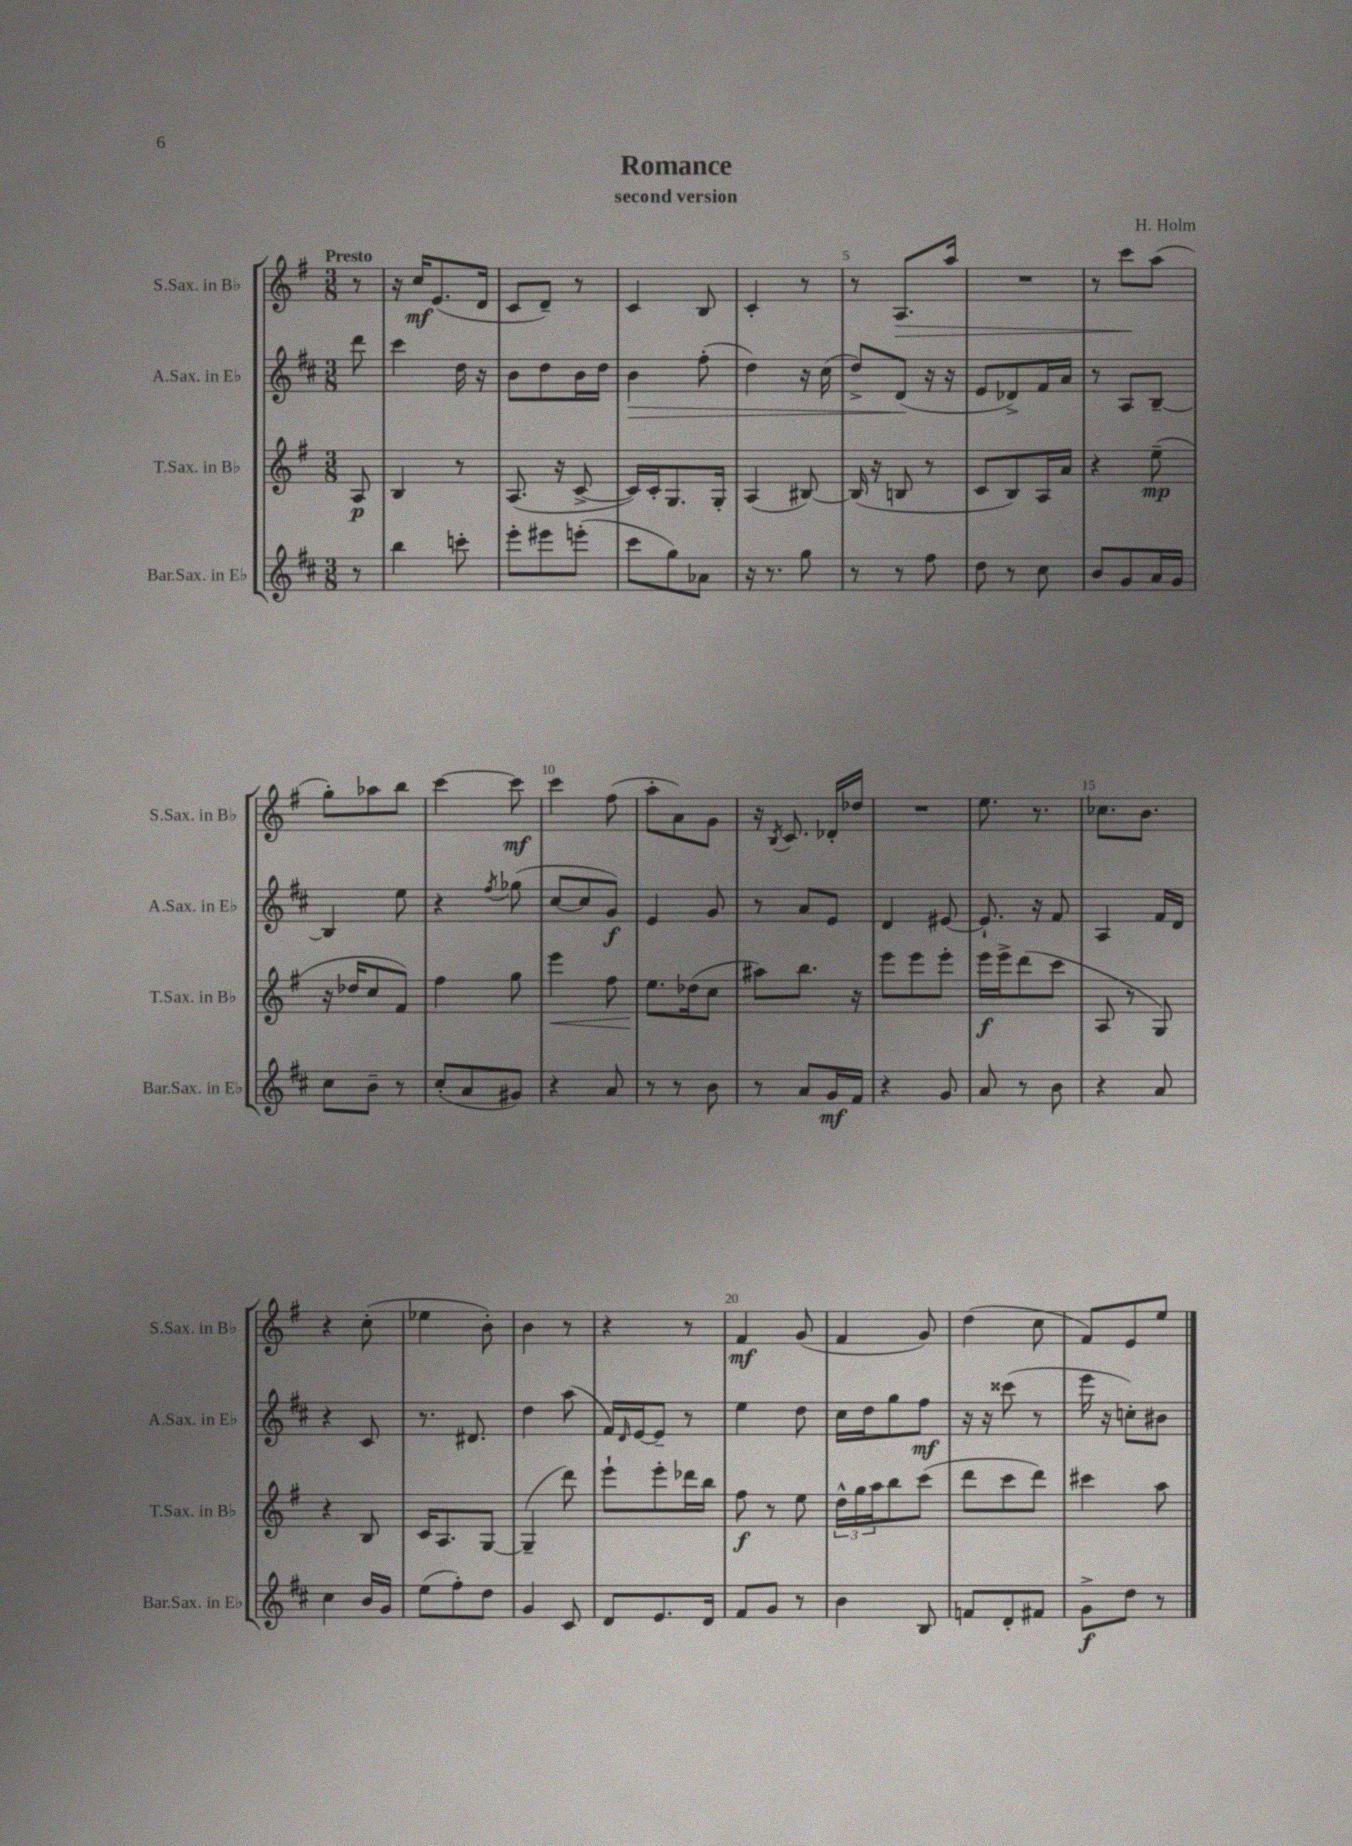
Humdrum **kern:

**kern	**dynam	**kern	**dynam	**kern	**dynam	**kern	**dynam
*part4	*part4	*part3	*part3	*part2	*part2	*part1	*part1
*staff4	*staff4	*staff3	*staff3	*staff2	*staff2	*staff1	*staff1
*I"Bar.Sax. in E♭	*	*I"T.Sax. in B♭	*	*I"A.Sax. in E♭	*	*I"S.Sax. in B♭	*
*I'Bar.Sax. in E♭	*	*I'T.Sax. in B♭	*	*I'A.Sax. in E♭	*	*I'S.Sax. in B♭	*
*clefG2	*	*clefG2	*	*clefG2	*	*clefG2	*
*k[f#c#]	*	*k[f#]	*	*k[f#c#]	*	*k[f#]	*
*M3/8	*	*M3/8	*	*M3/8	*	*M3/8	*
=	=	=	=	=	=	=	=
!	!	!	!	!	!	!LO:TX:a:B:t=Presto	!
8r	.	8A/	p	8ddd\	.	8r	.
=1	=1	=1	=1	=1	=1	=1	=1
4bb\	.	4B/	.	4ccc#\	.	16r	.
.	.	.	.	.	.	16cc/KL	mf
.	.	.	.	.	.	(8.e/	.
8cccn'\	.	8r	.	16dd\	.	.	.
.	.	.	.	16r	.	16d/Jk	.
=2	=2	=2	=2	=2	=2	=2	=2
8eee'\L	.	(8.A/	.	8b\L	.	8c/L	.
8eee#X\	.	.	.	8dd\	.	8d~/J)	.
.	.	16r	.	.	.	.	.
(8eeen'\J	.	[8c^/	.	16b\L	.	8r	.
.	.	.	.	16dd\JJ	.	.	.
=3	=3	=3	=3	=3	=3	=3	=3
!	!	!	!	!	!LO:HP:b	!	!
8ccc#\L	.	16c/LL])	.	4b\	>	4c/	.
.	.	16c'/J	.	.	.	.	.
8gg\)	.	8.G/	.	.	.	.	.
8a-X\J	.	.	.	(8ff#'\	.	8B/	.
.	.	16G'/Jk	.	.	.	.	.
=4	=4	=4	=4	=4	=4	=4	=4
16r	.	(4A/	.	4dd\)	.	4c'/	.
8.r	.	.	.	.	.	.	.
8gg\	.	[8B#X/)	.	16r	.	8r	.
.	.	.	.	(16cc#\	.	.	.
=5	=5	=5	=5	=5	=5	=5	=5
8r	.	(16B#/]	.	8dd^/L)	.	8r	.
.	.	16r	.	.	.	.	.
!	!	!	!	!	!	!	!LO:HP:b
8r	.	8Bn/	.	(8d/J	.	8.A/L	>
8ff#\	.	8r	.	16r	]	.	.
.	.	.	.	16r	.	16aa/Jk	.
=6	=6	=6	=6	=6	=6	=6	=6
8dd\	.	8c/L	.	8e/L	.	4.r	.
8r	.	8B/)	.	8d-X^/)	.	.	.
8cc#\	.	16A/L	.	16f#/L	.	.	.
.	.	16a/JJ	.	16a/JJ	.	.	.
=7	=7	=7	=7	=7	=7	=7	=7
8b/L	.	4r	.	8r	.	8r	.
8g/	.	.	.	8A/L	.	8ccc\L	.
16a/L	.	(8ee~\	mp	[8B~/J	.	(8aa\J	]
16g/JJ	.	.	.	.	.	.	.
!!LO:LB:g=z
=8	=8	=8	=8	=8	=8	=8	=8
8cc#\L	.	16r	.	4B/]	.	8gg'\L)	.
.	.	16dd-X/KL	.	.	.	.	.
8b~\J	.	8cc/	.	.	.	8aa-X\	.
8r	.	8f#/J)	.	8ee\	.	8bb\J	.
=9	=9	=9	=9	=9	=9	=9	=9
(8cc#'/L	.	4ff#\	.	4r	.	[4ccc\	.
8a/	.	.	.	.	.	.	.
.	.	.	.	8qff#/	.	.	.
8g#X/J)	.	8gg\	.	(8gg-X\	.	8ccc\]	mf
=10	=10	=10	=10	=10	=10	=10	=10
!	!	!	!LO:HP:b	!	!	!	!
4r	.	4eee\	<	[8cc#/L	.	4ccc\	.
.	.	.	.	8cc#/]	.	.	.
8a/	.	8ff#\	.	8g/J)	f	(8ff#\	.
=11	=11	=11	=11	=11	=11	=11	=11
8r	.	8.ee\L	.	4e/	.	8aa'\L	.
8r	.	.	.	.	.	8a\)	.
.	.	(16dd-X\k	[	.	.	.	.
8b\	.	8cc\J	.	8g/	.	8g\J	.
=12	=12	=12	=12	=12	=12	=12	=12
8r	.	8aa#X\L)	.	8r	.	16r	.
.	.	.	.	.	.	8qB/	.
.	.	.	.	.	.	8.c/	.
8a/L	.	8.bb\J	.	8a/L	.	.	.
16g/L	mf	.	.	8e/J	.	16d-X'/LL	.
16f#/JJ	.	16r	.	.	.	16dd-X/JJ	.
=13	=13	=13	=13	=13	=13	=13	=13
4r	.	8eee\L	.	4d/	.	4.r	.
.	.	8eee\	.	.	.	.	.
8g/	.	8eee'\J	.	[8e#X/	.	.	.
=14	=14	=14	=14	=14	=14	=14	=14
8a/	.	16eee\LL	f	8.e#`/]	.	8.ee\	.
.	.	16eee^\J	.	.	.	.	.
8r	.	(8ddd\	.	.	.	.	.
.	.	.	.	16r	.	8.r	.
8b\	.	8ccc\J	.	8f#/	.	.	.
=15	=15	=15	=15	=15	=15	=15	=15
4r	.	8A/	.	4A/	.	8.cc-X\L	.
.	.	8r	.	.	.	.	.
.	.	.	.	.	.	8.b\J	.
8a/	.	8G/)	.	16f#/LL	.	.	.
.	.	.	.	16d/JJ	.	.	.
!!LO:LB:g=z
=16	=16	=16	=16	=16	=16	=16	=16
4cc#\	.	4r	.	4r	.	4r	.
16b/LL	.	8B/	.	8c#/	.	(8cc'\	.
16g/JJ	.	.	.	.	.	.	.
=17	=17	=17	=17	=17	=17	=17	=17
(8ee\L	.	16c/KL	.	8.r	.	4ee-X\	.
.	.	8.A/	.	.	.	.	.
8ff#'\)	.	.	.	.	.	.	.
.	.	.	.	8.d#X/	.	.	.
8dd\J	.	[8G/J	.	.	.	8b'\)	.
=18	=18	=18	=18	=18	=18	=18	=18
4g/	.	(4G~/]	.	4dd\	.	4b\	.
8c#/	.	8ddd\)	.	(8aa\	.	8r	.
=19	=19	=19	=19	=19	=19	=19	=19
8d/L	.	8eee`\L	.	16f#/LL)	.	4r	.
.	.	.	.	16qqd/	.	.	.
.	.	.	.	[16e/J	.	.	.
8.e/	.	8eee'\	.	8e~/J]	.	.	.
.	.	16ddd-X\L	.	8r	.	8r	.
16d/Jk	.	16bb\JJ	.	.	.	.	.
=20	=20	=20	=20	=20	=20	=20	=20
8f#/L	.	8ff#\	f	4ee\	.	4f#/	mf
8g/J	.	8r	.	.	.	.	.
8r	.	8ee\	.	8dd\	.	(8g/	.
=21	=21	=21	=21	=21	=21	=21	=21
4b\	.	24dd^^\LL	.	16cc#\LL	.	4f#/	.
.	.	24gg\	.	.	.	.	.
.	.	.	.	16dd\J	.	.	.
.	.	24aa\J	.	.	.	.	.
.	.	8bb\	.	8gg\	.	.	.
8B/	.	(8ccc\J	.	8ff#\J	mf	8g/)	.
=22	=22	=22	=22	=22	=22	=22	=22
8fn/L	.	8ddd\L	.	16r	.	(4dd\	.
.	.	.	.	16r	.	.	.
8d'/	.	8ccc\	.	(8ccc##X\	.	.	.
8f#X/J	.	8ddd\J)	.	8r	.	8cc\	.
=23	=23	=23	=23	=23	=23	=23	=23
8g^\L	f	4ccc#X\	.	16eee\	.	8f#/L)	.
.	.	.	.	16r	.	.	.
8dd\J	.	.	.	8ccn'\L)	.	8e/	.
8r	.	8aa\	.	8b#X\J	.	8ee/J	.
==	==	==	==	==	==	==	==
*-	*-	*-	*-	*-	*-	*-	*-
